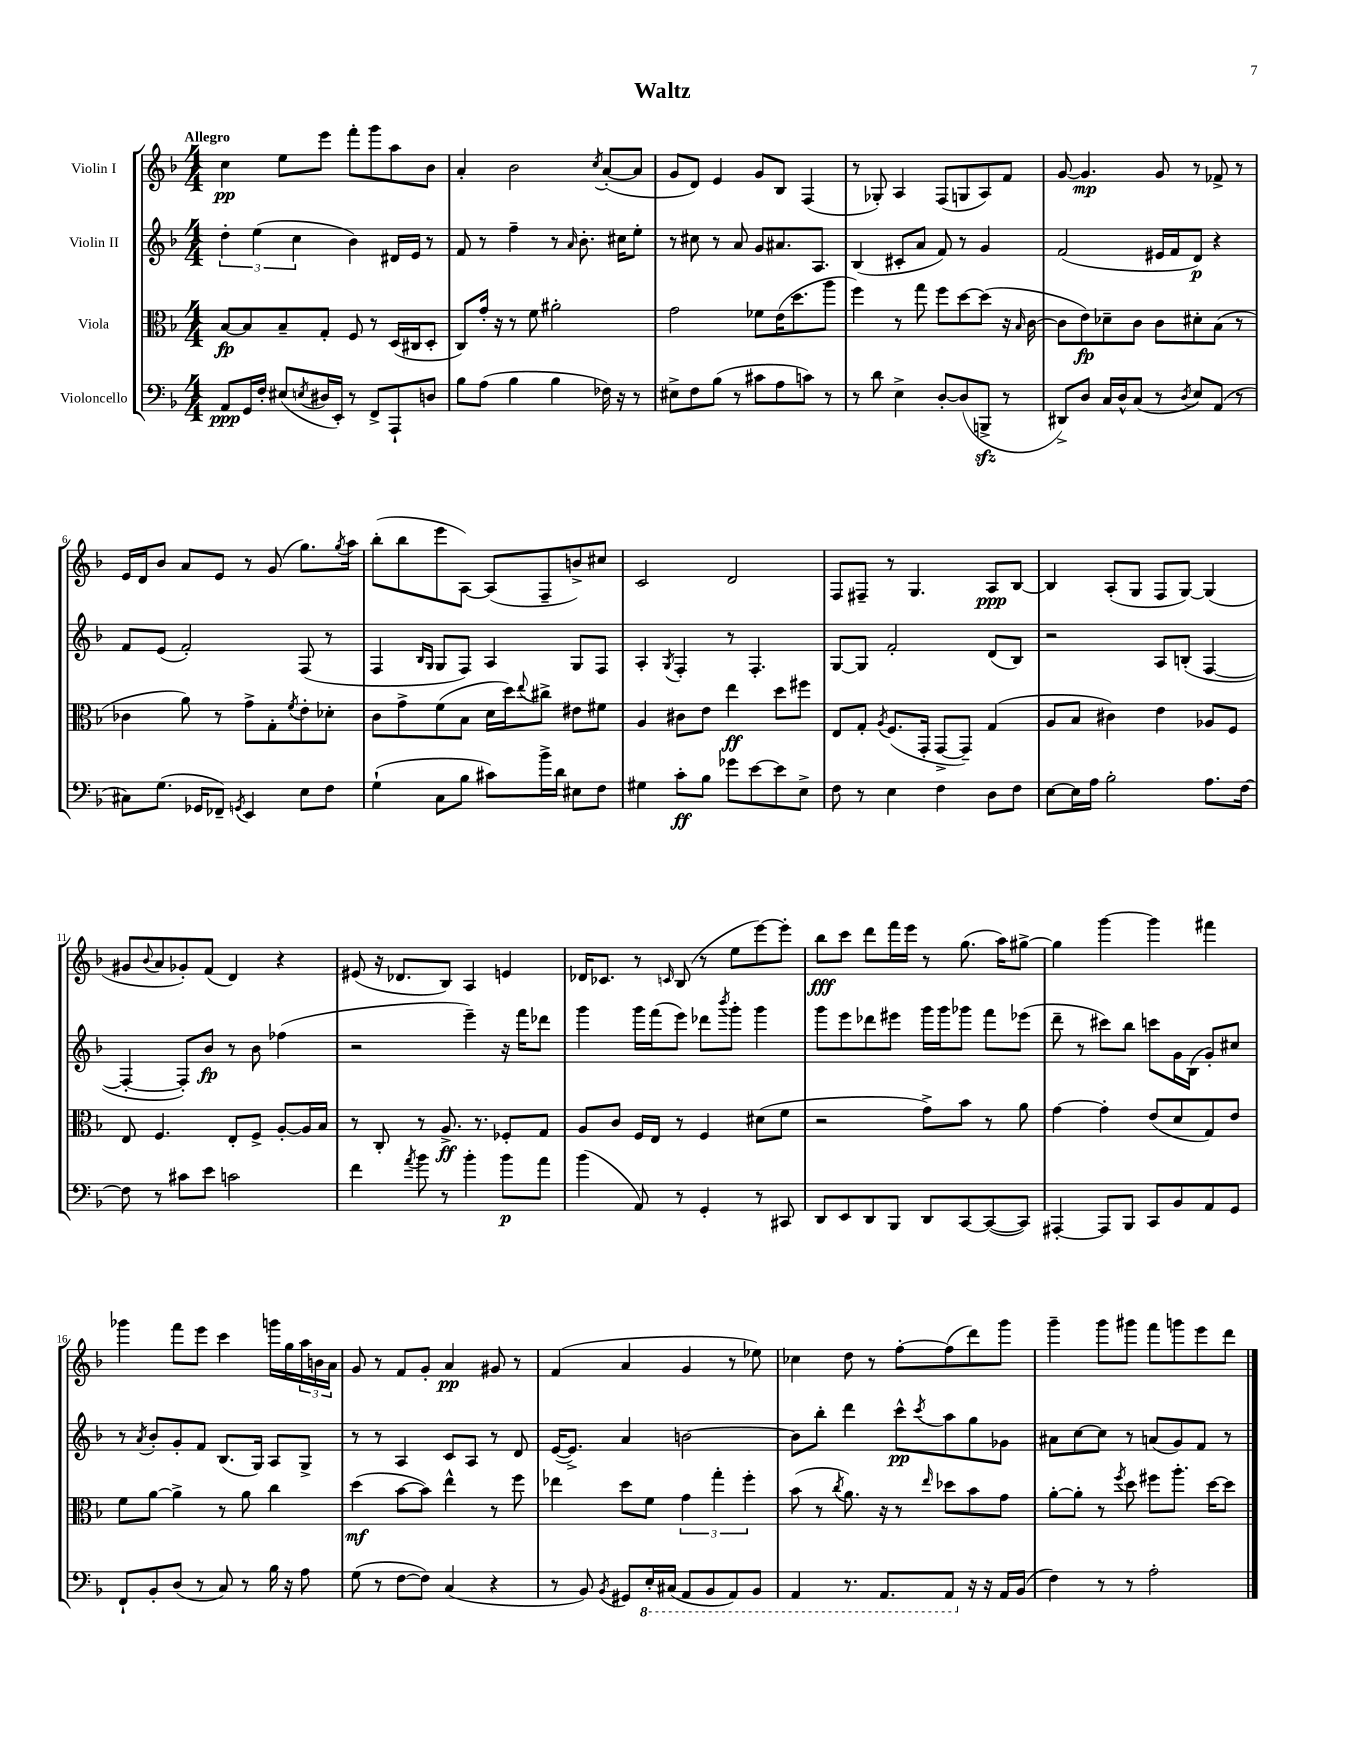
\header { title = "Waltz" }
<<
\new StaffGroup <<
\new Staff = "s0" \with { instrumentName = "Violin I" } {
    \clef treble \key f \major \numericTimeSignature \time 4/4 \tempo "Allegro"
    c''4\pp e''8 e'''8 f'''8-. g'''8 a''8 bes'8 |
    a'4-. bes'2 \acciaccatura { c''8 } a'8~-.( a'8 |
    g'8 d'8) e'4 g'8 bes8 f4( |
    r8 ges8-.) a4 f8( g8 a8) f'8 |
    g'8~ g'4.\mp g'8 r8 fes'8-> r8 |
    e'16 d'16 bes'8 a'8 e'8 r8 g'8( g''8.) \acciaccatura { g''8 } a''16 |
    bes''8-.( bes''8 e'''8 a8~) a8( f8-- b'8->) cis''8 |
    c'2 d'2 |
    f8 fis8-- r8 g4. a8\ppp bes8~ |
    bes4 a8-.( g8 f8 g8~) g4( |
    gis'8 \appoggiatura { bes'8 } a'8 ges'8-.) f'8( d'4) r4 |
    eis'8( r16 des'8. bes8) a4 e'4 |
    des'16 ces'8. r8 \grace { c'16 } bes8( r8 e''8 e'''8~) e'''8-. |
    bes''8\fff c'''8 d'''8 f'''16 e'''16 r8 g''8.( a''16) gis''8~-> |
    gis''4 g'''4~ g'''4 fis'''4 |
    ges'''4 f'''8 e'''8 c'''4 g'''16 g''16 \tuplet 3/2 { a''16 b'16 a'16 } |
    g'8 r8 f'8 g'8-. a'4\pp gis'8 r8 |
    f'4( a'4 g'4 r8 ees''8) |
    ces''4 d''8 r8 f''8~-. f''8( d'''8) g'''8 |
    g'''4-- g'''8 gis'''8 f'''8 g'''8 e'''8 d'''8 \bar "|." |
}
\new Staff = "s1" \with { instrumentName = "Violin II" } {
    \clef treble \key f \major \numericTimeSignature \time 4/4
    \tuplet 3/2 { d''4-. e''4( c''4 } bes'4) dis'16 e'16 r8 |
    f'8 r8 f''4-- r8 \grace { a'16 } bes'8.-. cis''16 e''8-. |
    r8 cis''8 r8 a'8 g'8 ais'8. a8. |
    bes4( cis'8-. a'8 f'8) r8 g'4 |
    f'2( eis'16 f'16 d'8\p) r4 |
    f'8 e'8( f'2-.) f8( r8 |
    f4 \grace { bes16 g16 } g8 f8) a4 g8 f8 |
    a4-. \acciaccatura { g8 } f4-. r8 f4.-. |
    g8~ g8 f'2-. d'8( bes8) |
    r2 a8 b8-.( f4~ |
    f4~-. f8-.) bes'8\fp r8 bes'8 fes''4( |
    r2 e'''4--) r16 f'''16 des'''8 |
    g'''4 g'''16 f'''16( e'''8) des'''8 \acciaccatura { bes'''8 } g'''8-. g'''4 |
    g'''8 e'''8 des'''8 eis'''8 g'''16 g'''16 ges'''8 f'''8 ees'''8( |
    d'''8-- r8 cis'''8) bes''8 c'''8 g'16 bes16( g'8-.) cis''8 |
    r8 \acciaccatura { a'8 } bes'8-. g'8-. f'8 bes8.( g16) a8 g8-> |
    r8 r8 a4 c'8 a8 r8 d'8 |
    e'16~( e'8.->) a'4 b'2~ |
    b'8 bes''8-. d'''4 c'''8-^\pp \acciaccatura { c'''8 } a''8 g''8 ges'8 |
    ais'8 c''8~ c''8 r8 a'8( g'8) f'8 r8 \bar "|." |
}
\new Staff = "s2" \with { instrumentName = "Viola" } {
    \clef alto \key f \major \numericTimeSignature \time 4/4
    bes8~\fp bes8 bes8-- g8-. f8 r8 d16( cis16 d8-. |
    c8) g'16-. r16 r8 f'8 ais'2-. |
    g'2 fes'8 e'16( d''8. a''8 |
    f''4) r8 g''8 f''8 d''8~ d''8( r16 \grace { bes16 } c'16~ |
    c'8 e'8\fp) des'8-- c'8 c'8 dis'8-. bes8( r8 |
    ces'4 a'8) r8 g'8-> g8-. \acciaccatura { f'8 } e'8-. des'8-. |
    c'8 g'8-> f'8( bes8 d'16 d''16) \appoggiatura { e''8 } cis''8-> eis'8 fis'8 |
    a4 cis'8 e'8 e''4\ff d''8 fis''8 |
    e8 g8-. \acciaccatura { a8 } f8.( g,16-. g,8~-> g,8--) g4( |
    a8 bes8 cis'4) e'4 aes8 f8 |
    e8 f4. e8-. f8-> a8~-. a16 bes16 |
    r8 c8-. r8 a8.->\ff r8. fes8-. g8 |
    a8 c'8 f16 e16 r8 f4 dis'8( f'8 |
    r2 g'8->) bes'8 r8 a'8 |
    g'4~ g'4-. e'8( d'8 g8) e'8 |
    f'8 a'8~ a'4-> r8 a'8 c''4 |
    d''4\mf( bes'8~ bes'8) e''4-^ r8 f''8 |
    ees''4 d''8 f'8 \tuplet 3/2 { g'4 g''4-. f''4-. } |
    bes'8( r8 \acciaccatura { c''8 } a'8.) r16 r8 \grace { e''16 } des''8 bes'8 g'8 |
    a'8~-. a'8-. r8 \acciaccatura { f''8 } d''8 fis''8 a''8.-. d''16~ d''8 \bar "|." |
}
\new Staff = "s3" \with { instrumentName = "Violoncello" } {
    \clef bass \key f \major \numericTimeSignature \time 4/4
    a,8\ppp g,16 f16-. eis8( \acciaccatura { e8 } dis16 e,16-.) r8 f,8-> a,,8-! d8 |
    bes8 a8( bes4 bes4 fes16) r16 r8 |
    eis8-> f8 bes8( r8 cis'8 a8 c'8) r8 |
    r8 d'8 e4-> d8~-. d8( b,,8->\sfz r8 |
    dis,8->) d8 c16 d16-^ c8( r8 \acciaccatura { d8 } e8) a,8( r8 |
    cis8) g8.( ges,16 fes,8--) \acciaccatura { g,8 } e,4 e8 f8 |
    g4-!( c8 bes8 cis'8) bes'16-> d'16 eis8 f8 |
    gis4 c'8-.\ff bes8 ges'8 e'8~ e'8 e8-> |
    f8 r8 e4 f4 d8 f8 |
    e8~ e16 a16 bes2-. a8. f16~ |
    f8 r8 cis'8 e'8 c'2 |
    f'4 \acciaccatura { a'8 } bes'8 r8 bes'4-. bes'8\p a'8 |
    bes'4( a,8) r8 g,4-. r8 cis,8 |
    d,8 e,8 d,8 bes,,8 d,8 c,8~ c,8~( c,8) |
    ais,,4~-. ais,,8 bes,,8 c,8 bes,8 a,8 g,8 |
    f,8-! bes,8-. d8( r8 c8) r8 bes16 r16 a8 |
    g8( r8 f8~ f8) c4( r4 |
    r8 bes,8) \acciaccatura { bes,8 } gis,8 \ottava #-1 e,16-. cis,16( a,,8 bes,,8 a,,8) bes,,8 |
    a,,4 r8. a,,8. a,,8 \ottava #0 r16 r16 a,16 bes,16( |
    f4) r8 r8 a2-. \bar "|." |
}
>>
>>
